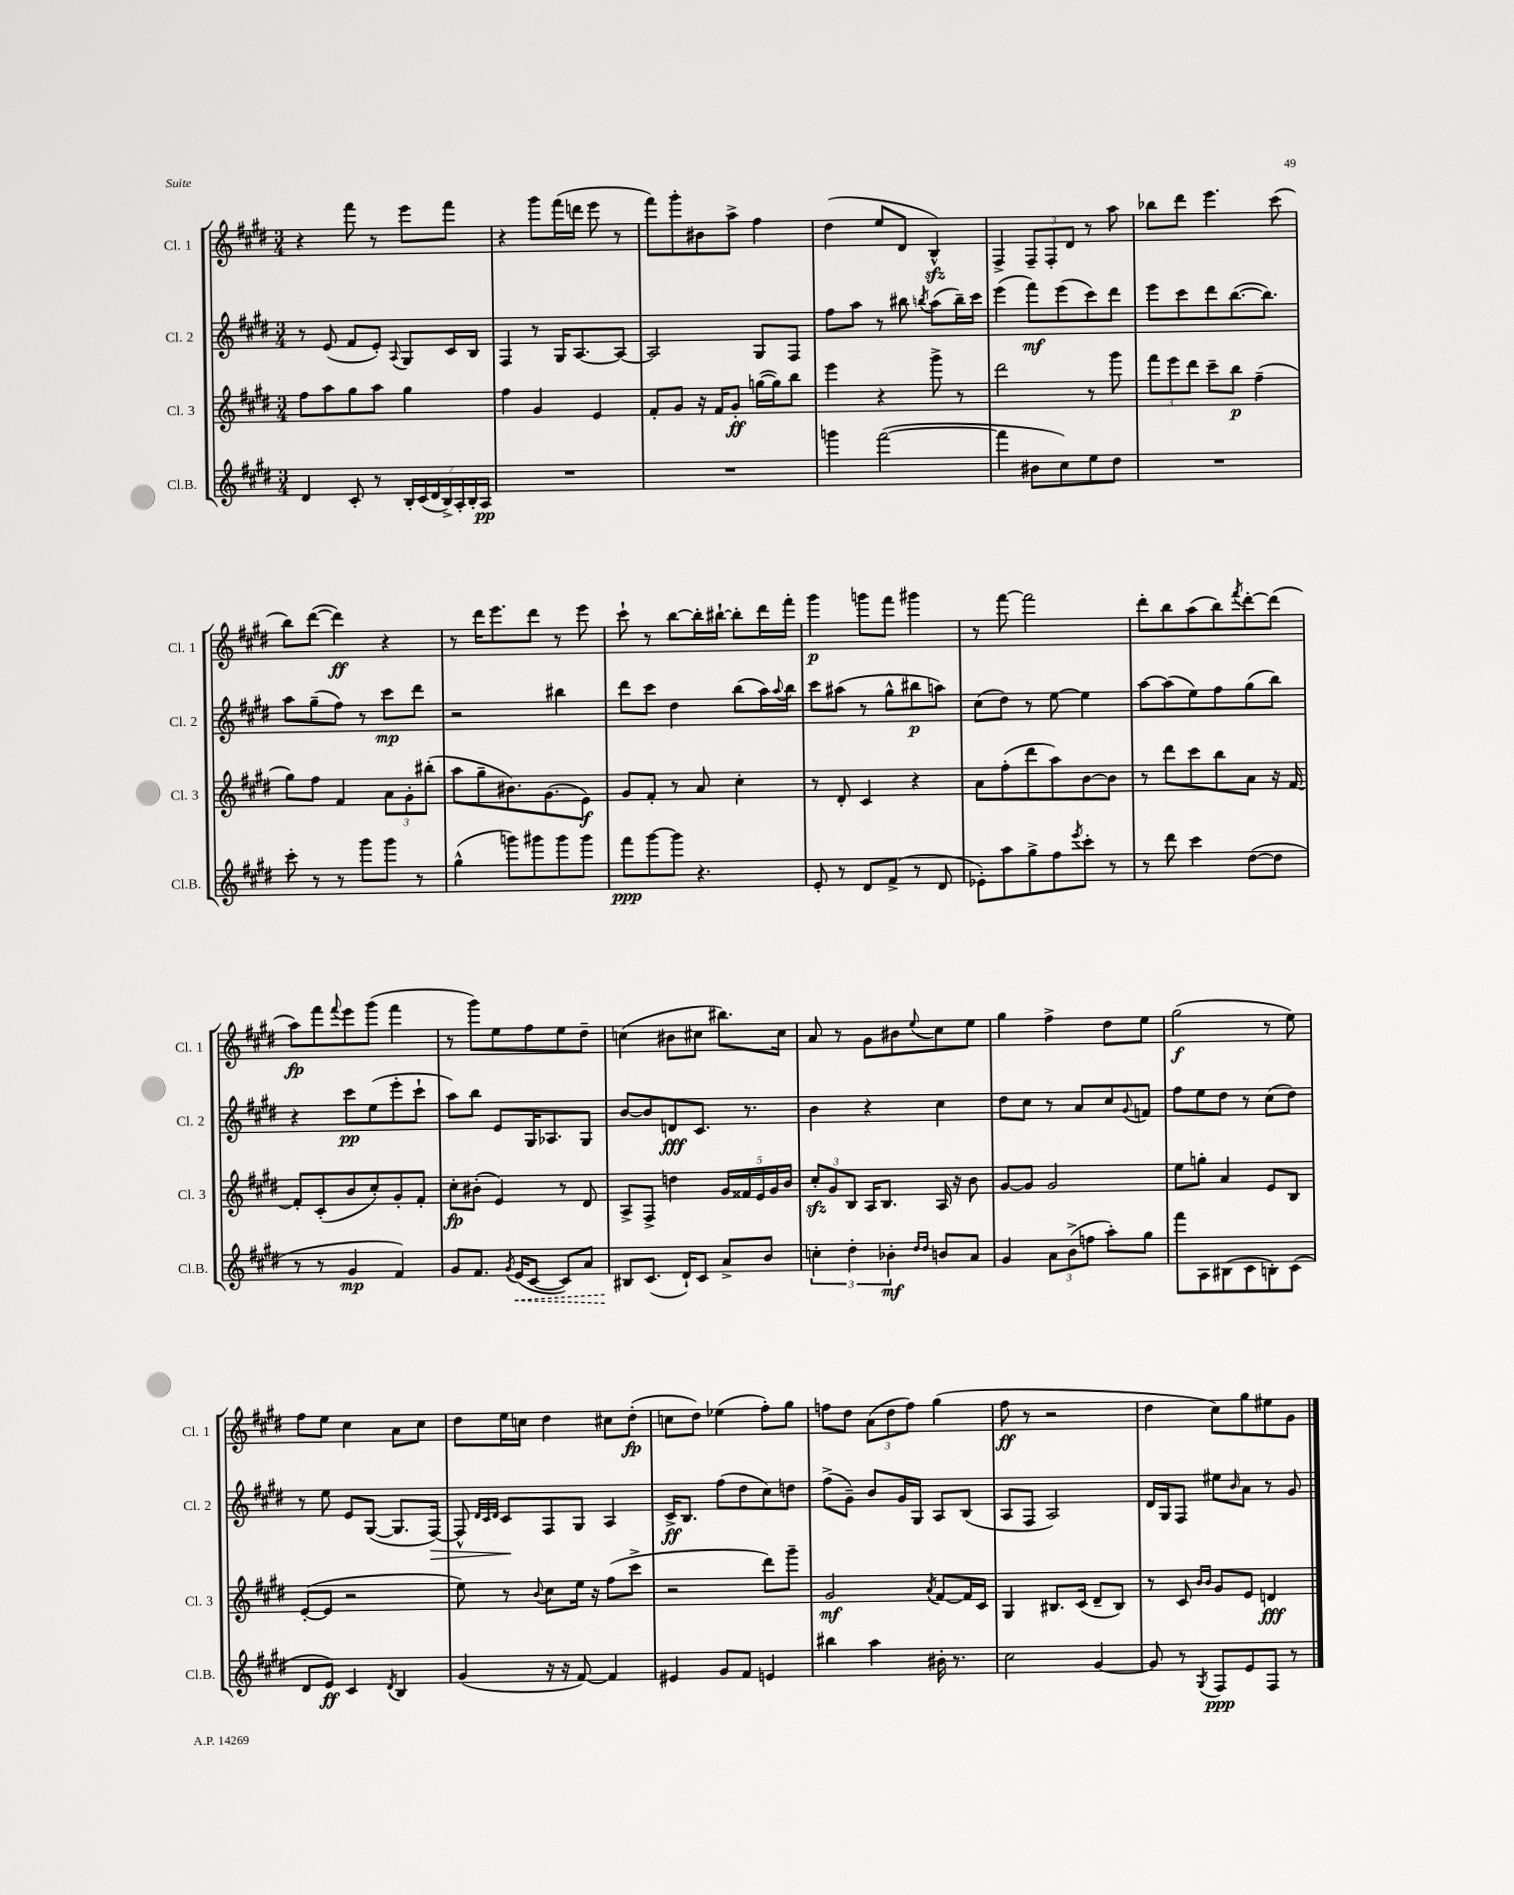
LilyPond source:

<<
\new StaffGroup <<
\new Staff = "s0" \with { instrumentName = "Cl. 1" shortInstrumentName = "Cl. 1" } {
    \clef treble \key e \major \numericTimeSignature \time 3/4
    r4 fis'''8 r8 e'''8 fis'''8 |
    r4 gis'''8 fis'''16( d'''16 e'''8 r8 |
    fis'''8) gis'''8-. bis'8 a''8-> fis''4 |
    dis''4( e''8 dis'8 b4-^\sfz) |
    fis4-> \tuplet 3/2 { fis8-- fis8-. dis'8 } r8 a''8 |
    bes''8 dis'''8 e'''4. cis'''8( |
    b''8) dis'''8~( dis'''4\ff) r4 |
    r8 dis'''16 e'''8. dis'''8 r8 e'''8 |
    cis'''8-! r8 b''8~ b''16-. bis''16~-! bis''8-. dis'''16 fis'''16-. |
    gis'''4\p g'''8 fis'''8 gis'''4 |
    r8 fis'''8~ fis'''2 |
    dis'''8-. b''8 a''8( b''8) \acciaccatura { fis'''8 } dis'''8~-. dis'''8( |
    a''8\fp) fis'''8 \appoggiatura { fis'''8 } e'''8 gis'''8( fis'''4 |
    r8 gis'''8) e''8 fis''8 e''8 dis''8-- |
    c''4( bis'8 cis''8 bis''8.) cis''16 |
    a'8 r8 gis'8 bis'8 \appoggiatura { e''8 } cis''8 e''8 |
    gis''4 fis''4-> dis''8 e''8 |
    gis''2\f( r8 e''8) |
    fis''8 e''8 cis''4 a'8 cis''8 |
    dis''8 e''16 c''16 dis''4 cis''8 dis''8-.\fp( |
    c''8 dis''8) ees''4( fis''8-.) gis''8 |
    f''8 dis''8 \tuplet 3/2 { a'8( dis''8 f''8) } gis''4( |
    fis''8\ff r8 r2 |
    dis''4 cis''8) gis''8 eis''8 gis'8 \bar "|." |
}
\new Staff = "s1" \with { instrumentName = "Cl. 2" shortInstrumentName = "Cl. 2" } {
    \clef treble \key e \major \numericTimeSignature \time 3/4
    r8 e'8( fis'8 e'8-.) \appoggiatura { a8 } gis8 cis'16 b16 |
    fis4 r8 gis16 a8.~ a8~ |
    a2 gis8 fis8 |
    fis''8 a''8 r8 bis''8 \acciaccatura { b''8 } a''8( b''16--) cis'''16 |
    e'''4( fis'''8\mf) e'''8( cis'''8) dis'''8 |
    e'''8 cis'''8 dis'''8 b''8.~( b''8.) |
    a''8 gis''8--( fis''8) r8 cis'''8\mp dis'''8 |
    r2 bis''4 |
    dis'''8 cis'''8 dis''4 b''8( a''16) \appoggiatura { a''8 } b''16 |
    cis'''8 ais''8( r8 gis''8-^ bis''8\p a''8) |
    cis''8( dis''8) r8 e''8~ e''4 |
    a''8~ a''8( e''8) fis''8 gis''8( b''8) |
    r4 cis'''8\pp e''8( e'''8-. cis'''8-! |
    a''8) b''8 e'8 gis16 aes8. gis8 |
    b'8~ b'8 d'8\fff cis'8. r8. |
    b'4 r4 cis''4 |
    dis''8 cis''8 r8 a'8 cis''8 \appoggiatura { gis'8 } f'8 |
    fis''8 e''8 dis''8 r8 cis''8( dis''8) |
    r8 e''8 e'8 gis8~( gis8. fis16~\>) |
    fis8-^ \grace { dis'32 cis'32 dis'32 } cis'8\! fis8 gis8 a4 |
    cis'16->\ff b8. fis''8( dis''8 cis''8) d''8 |
    fis''8->( gis'8--) b'8 gis'16 gis16 a8 b8( |
    a8 fis8 a2) |
    dis'16 gis16 fis8 eis''8 \grace { b'16 } a'8 r8 gis'8 \bar "|." |
}
\new Staff = "s2" \with { instrumentName = "Cl. 3" shortInstrumentName = "Cl. 3" } {
    \clef treble \key e \major \numericTimeSignature \time 3/4
    fis''8 a''8 gis''8 a''8 gis''4 |
    fis''4 gis'4 e'4 |
    fis'8-. gis'8 r16 fis'16 gis'8-.\ff g''16~( g''16) b''8 |
    e'''4 r4 gis'''8-> r8 |
    dis'''2 r8 gis'''8 |
    \tuplet 3/2 { fis'''8 e'''8 dis'''8 } cis'''8-- b''8\p fis''4--( |
    gis''8) fis''8 fis'4 \tuplet 3/2 { a'8 gis'8-. bis''8-.( } |
    a''8 gis''8-- bis'8.) gis'8.( e'8\f) |
    gis'8 fis'8-. r8 a'8 cis''4-. |
    r8 dis'8-. cis'4 r4 |
    a'8 fis''8-.( dis'''8 a''8) b'8~ b'8 |
    r8 dis'''8 cis'''8 b''8 a'8 r16 fis'16~ |
    fis'8-. cis'8-.( b'8 cis''8-.) gis'8-. fis'8-. |
    cis''8-.\fp bis'8-.( e'4) r8 dis'8 |
    a8-> fis8-> d''4 \tuplet 5/4 { gis'16 fisis'16 e'16 gis'16 b'16 } |
    \tuplet 3/2 { cis''8-.\sfz gis'8 b8 } a16 b8. a16 r16 b'8 |
    gis'8~ gis'8 gis'2 |
    e''8 g''8-. a'4 e'8 b8 |
    e'8~-.( e'8 r2 |
    e''8) r8 \appoggiatura { b'8 } cis''8 e''16 r16 fis''8( cis'''8-> |
    r2 dis'''8) gis'''8-- |
    gis'2\mf \acciaccatura { a'8 } fis'8~ fis'16 cis'16 |
    gis4 bis8. cis'16( dis'8-- bis8) |
    r8 cis'8 \grace { b'16 b'16 } gis'8 e'8 d'4\fff \bar "|." |
}
\new Staff = "s3" \with { instrumentName = "Cl.B." shortInstrumentName = "Cl.B." } {
    \clef treble \key e \major \numericTimeSignature \time 3/4
    dis'4 cis'8-. r8 \tuplet 7/4 { b16-. cis'16( dis'16 b16->) a16-. b16-. a16\pp } |
    R2. |
    R2. |
    g'''4 fis'''2~( |
    fis'''4 bis'8 cis''8) e''8 dis''8 |
    R2. |
    cis'''8-. r8 r8 gis'''8 gis'''8 r8 |
    gis''4-^( g'''8) gis'''8 gis'''8 gis'''8 |
    fis'''8\ppp gis'''8~ gis'''8 r4. |
    e'8-. r8 dis'8 fis'8->( r8 dis'8 |
    ees'8-.) a''8 gis''8-> fis''8 \acciaccatura { e'''8 } cis'''8-. r8 |
    r8 dis'''8 cis'''4 dis''8~( dis''8 |
    r8 r8 gis'4\mp fis'4) |
    gis'8 fis'8. \acciaccatura { gis'8 } \once \override Hairpin.style = #'dashed-line e'16\<( cis'8~ cis'8) a'8 |
    bis8\! cis'8.( dis'16-!) cis'8 a'8-> b'8 |
    \tuplet 3/2 { c''4-. dis''4-. bes'4-.\mf } \grace { dis''16 dis''16 } b'8 a'8 |
    gis'4 \tuplet 3/2 { a'8 b'8->( f''8 } a''8-.) gis''8 |
    fis'''8 a8 bis8( cis'8 b8-.) cis'8( |
    dis'8 e'8\ff) cis'4 \acciaccatura { dis'8 } b4 |
    gis'4( r16 r16 fis'8~) fis'4 |
    eis'4 gis'8 fis'8 e'4 |
    bis''4 a''4 bis'16-. r8. |
    cis''2 gis'4~ |
    gis'8 r8 \acciaccatura { gis8 } fis8\ppp e'8 fis8 r8 \bar "|." |
}
>>
>>
\layout { \context { \Score \remove "Bar_number_engraver" } }
